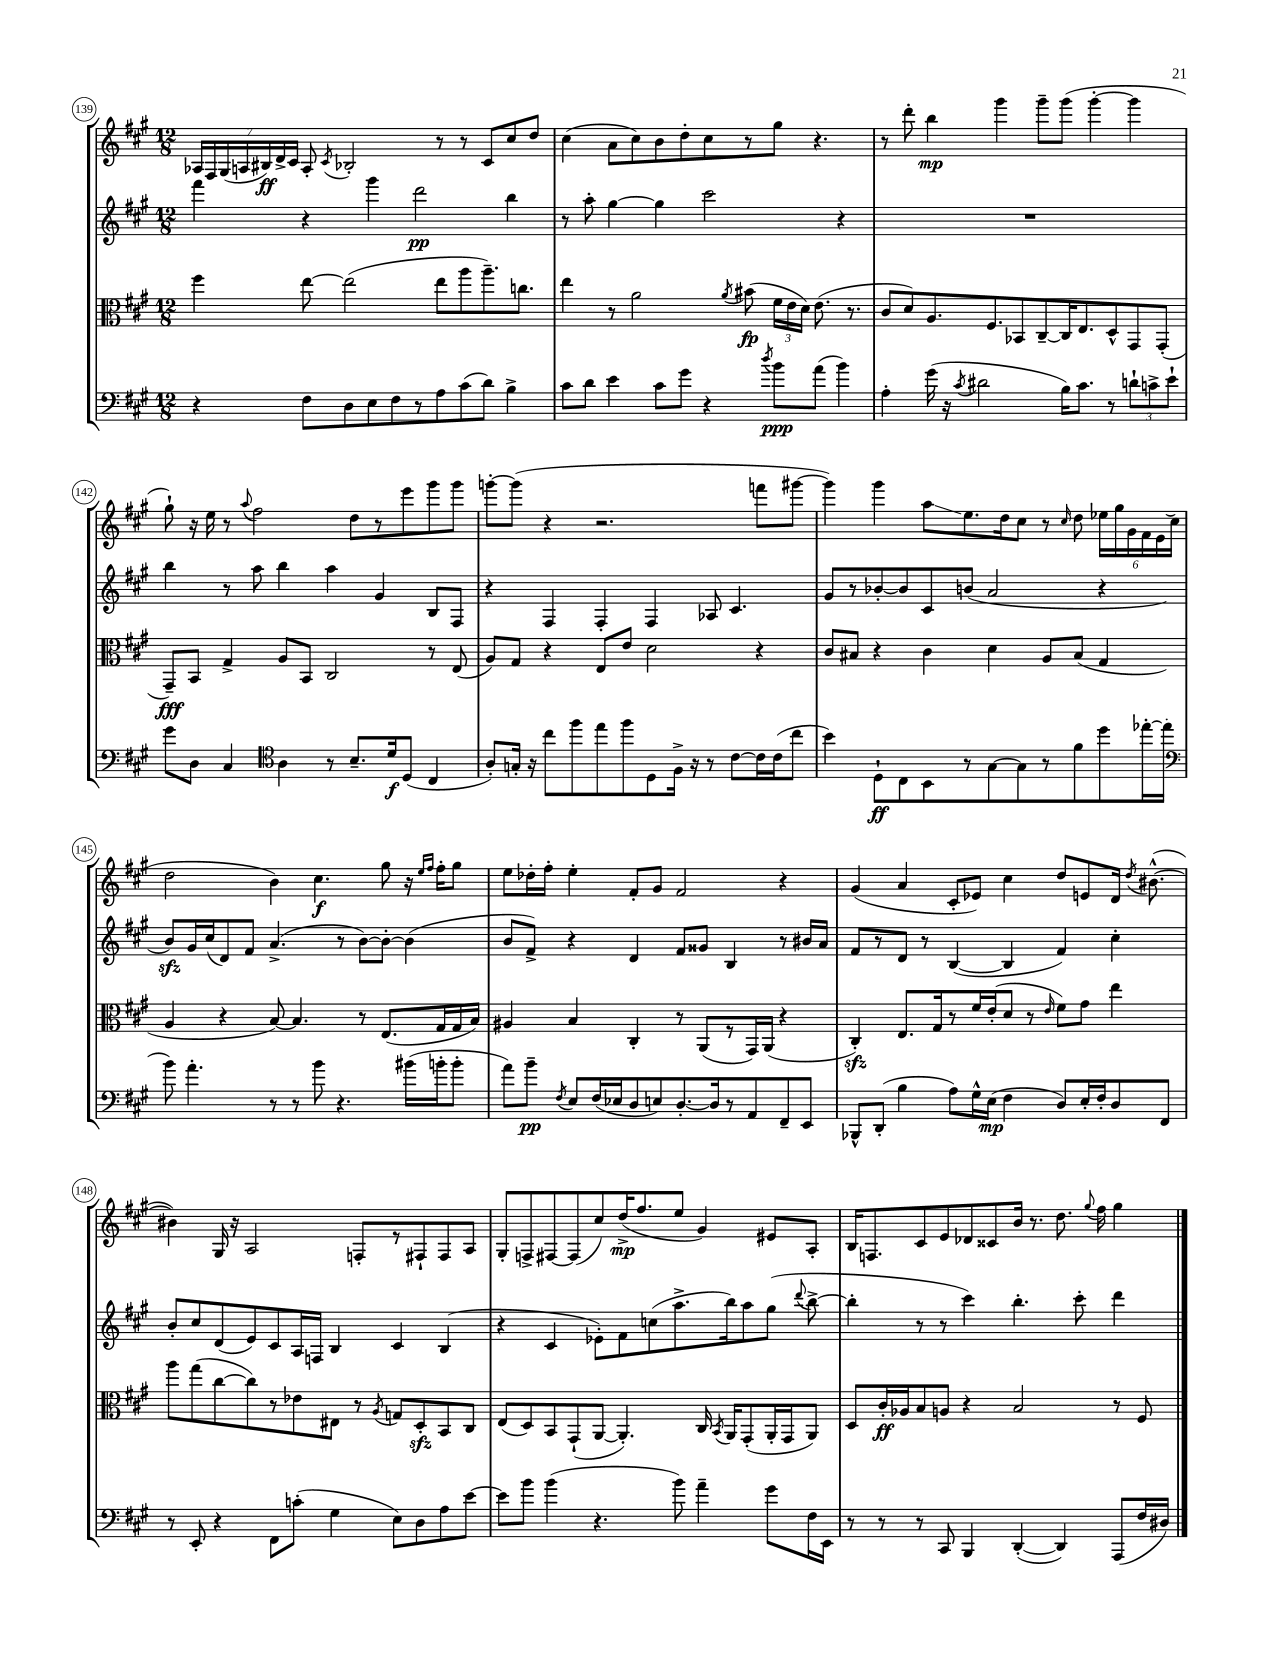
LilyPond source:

<<
\new StaffGroup <<
\new Staff = "s0" {
    \clef treble \key a \major \numericTimeSignature \time 12/8
    \autoBeamOff \tuplet 7/4 { aes16[ fis16 gis16( a16 bis16\ff) d'16-> cis'16] } a8-. \acciaccatura { cis'8 } bes2-. r8 r8 cis'8[ cis''8 d''8] |
    cis''4( a'8[ cis''8) b'8 d''8-. cis''8 r8 gis''8] r4. |
    r8 d'''8-. b''4\mp gis'''4 gis'''8[-- gis'''8]( gis'''4~-. gis'''4 |
    gis''8-!) r16 e''16 r8 \appoggiatura { a''8 } fis''2 d''8[ r8 e'''8 gis'''8 gis'''8] |
    g'''8[~-. g'''8]( r4 r2. f'''8[ gis'''8]~ |
    gis'''4) gis'''4 a''8[\glissando e''8. d''16 cis''8] r8 \grace { cis''16 } d''8 \tuplet 6/4 { ees''16[ gis''16 gis'16 fis'16 e'16 cis''16]( } |
    d''2 b'4) cis''4.\f gis''8 r16 \grace { e''16[ fis''16] } fis''16[-. gis''8] |
    e''8[ des''16-. fis''16]-. e''4-. fis'8[-. gis'8] fis'2 r4 |
    gis'4( a'4 cis'8[-. ees'8]) cis''4 d''8[ e'8 d'16] \acciaccatura { d''8 } bis'8.~-^( |
    bis'4) gis16 r16 a2 f8[-. r8 fis8-! fis8 a8] |
    gis8[-. f8-> fis8~ fis8( cis''8) d''16->\mp( fis''8. e''8] gis'4) eis'8[ a8]-. |
    b16[ f8. cis'8 e'8 des'8 cisis'8 b'16] r8. d''8. \appoggiatura { gis''8 } fis''16 gis''4 \bar "|." |
}
\new Staff = "s1" {
    \clef treble \key a \major \numericTimeSignature \time 12/8
    \autoBeamOff fis'''4 r4 gis'''4 d'''2\pp b''4 |
    r8 a''8-. gis''4~ gis''4 cis'''2 r4 |
    R1. |
    b''4 r8 a''8 b''4 a''4 gis'4 b8[ fis8] |
    r4 fis4 fis4-. fis4 aes8 cis'4. |
    gis'8[ r8 bes'8~-. bes'8 cis'8 b'8]( a'2 r4 |
    b'8[\sfz) gis'16 cis''16( d'8) fis'8] a'4.->( r8 b'8[~) b'8]~-. b'4( |
    b'8[ fis'8]->) r4 d'4 fis'8[ gisis'8] b4 r8 bis'16[ a'16] |
    fis'8[ r8 d'8] r8 b4~( b4 fis'4) cis''4-. |
    b'8[-. cis''8 d'8( e'8) cis'8 a16 f16] b4 cis'4 b4( |
    r4 cis'4 ees'8[-.) fis'8 c''8( a''8.-> b''16) a''8 gis''8]( \appoggiatura { d'''8 } b''8~-> |
    b''4-. r8 r8 cis'''4) b''4.-. cis'''8-. d'''4 \bar "|." |
}
\new Staff = "s2" {
    \clef alto \key a \major \numericTimeSignature \time 12/8
    \autoBeamOff fis''4 e''8~ e''2( e''8[ a''8 a''8.--) c''8.] |
    e''4 r8 a'2 \acciaccatura { a'8 } bis'8\fp( \tuplet 3/2 { fis'16[ e'16 d'16]) } e'8.( r8. |
    cis'8[ d'8) a8. fis8. bes,8 cis8~-- cis16 e8. d8-^ gis,8 gis,8]-.( |
    gis,8[--\fff) b,8] gis4-> a8[ b,8] cis2 r8 e8( |
    a8[) gis8] r4 e8[ e'8] d'2 r4 |
    cis'8[ bis8] r4 cis'4 d'4 a8[ bis8]( gis4 |
    a4 r4 b8~) b4. r8 e8.[( gis16 gis16 b16]) |
    ais4 b4 cis4-. r8 a,8[( r8 gis,16) a,16]( r4 |
    cis4-.\sfz) e8.[ gis16 r8 fis'16 e'16-.( d'8] r8 \grace { e'16 } fis'8[) gis'8] e''4 |
    a''8[ gis''8( cis''8~ cis''8) r8 ees'8 eis8] r8 \acciaccatura { a8 } g8[ d8-.\sfz b,8 cis8] |
    e8[( d8) b,8 gis,8-!( a,8]~ a,4.-.) cis16 \acciaccatura { b,8 } a,16[ gis,8-.( a,16-. gis,16 a,8]) |
    d8[ cis'16-.\ff aes16 b8 a8] r4 b2 r8 fis8 \bar "|." |
}
\new Staff = "s3" {
    \clef bass \key a \major \numericTimeSignature \time 12/8
    \autoBeamOff r4 fis8[ d8 e8 fis8 r8 a8 cis'8( d'8]) b4-> |
    cis'8[ d'8] e'4 cis'8[ gis'8] r4 \acciaccatura { d''8 } b'8[\ppp a'8]( b'4) |
    a4-. gis'16( r16 \acciaccatura { cis'8 } dis'2 b16[) cis'8.] r8 \tuplet 3/2 { d'8[-! c'8-> e'8]-! } |
    gis'8[ d8] cis4 \clef tenor a4 r8 b8.[-- d'16\f d8]( cis4 |
    a8[-.) g16]-. r16 cis''8[ fis''8 e''8 fis''8 d8 fis16]-> r16 r8 cis'8[~ cis'16 cis'16( cis''8] |
    b'4) d8[-!\ff cis8 b,8 r8 gis8~ gis8 r8 fis'8 d''8 ees''16~-. ees''16]( |
    \clef bass b'8) a'4.-. r8 r8 b'8 r4. bis'16[( b'16-. b'8]-. |
    a'8[) b'8]--\pp \acciaccatura { fis8 } e8[ fis16( ees16 d8 e8) d8.~-. d16 r8 a,8 fis,8-- e,8] |
    bes,,8[-^ d,8]-.( b4 a8[) gis16-^ e16]\mp( fis4 d8[) e16-. fis16-. d8 fis,8] |
    r8 e,8-. r4 fis,8[ c'8]-.( gis4 e8[) d8 a8 e'8]~ |
    e'8[ b'8] b'4( r4. b'8) a'4-- gis'8[ fis16 e,16] |
    r8 r8 r8 cis,8 b,,4 d,4~-.( d,4) a,,8[( fis16 dis16]) \bar "|." |
}
>>
>>
\layout { \context { \Score currentBarNumber = #139 \override BarNumber.stencil = #(make-stencil-circler 0.1 0.3 ly:text-interface::print) } }
